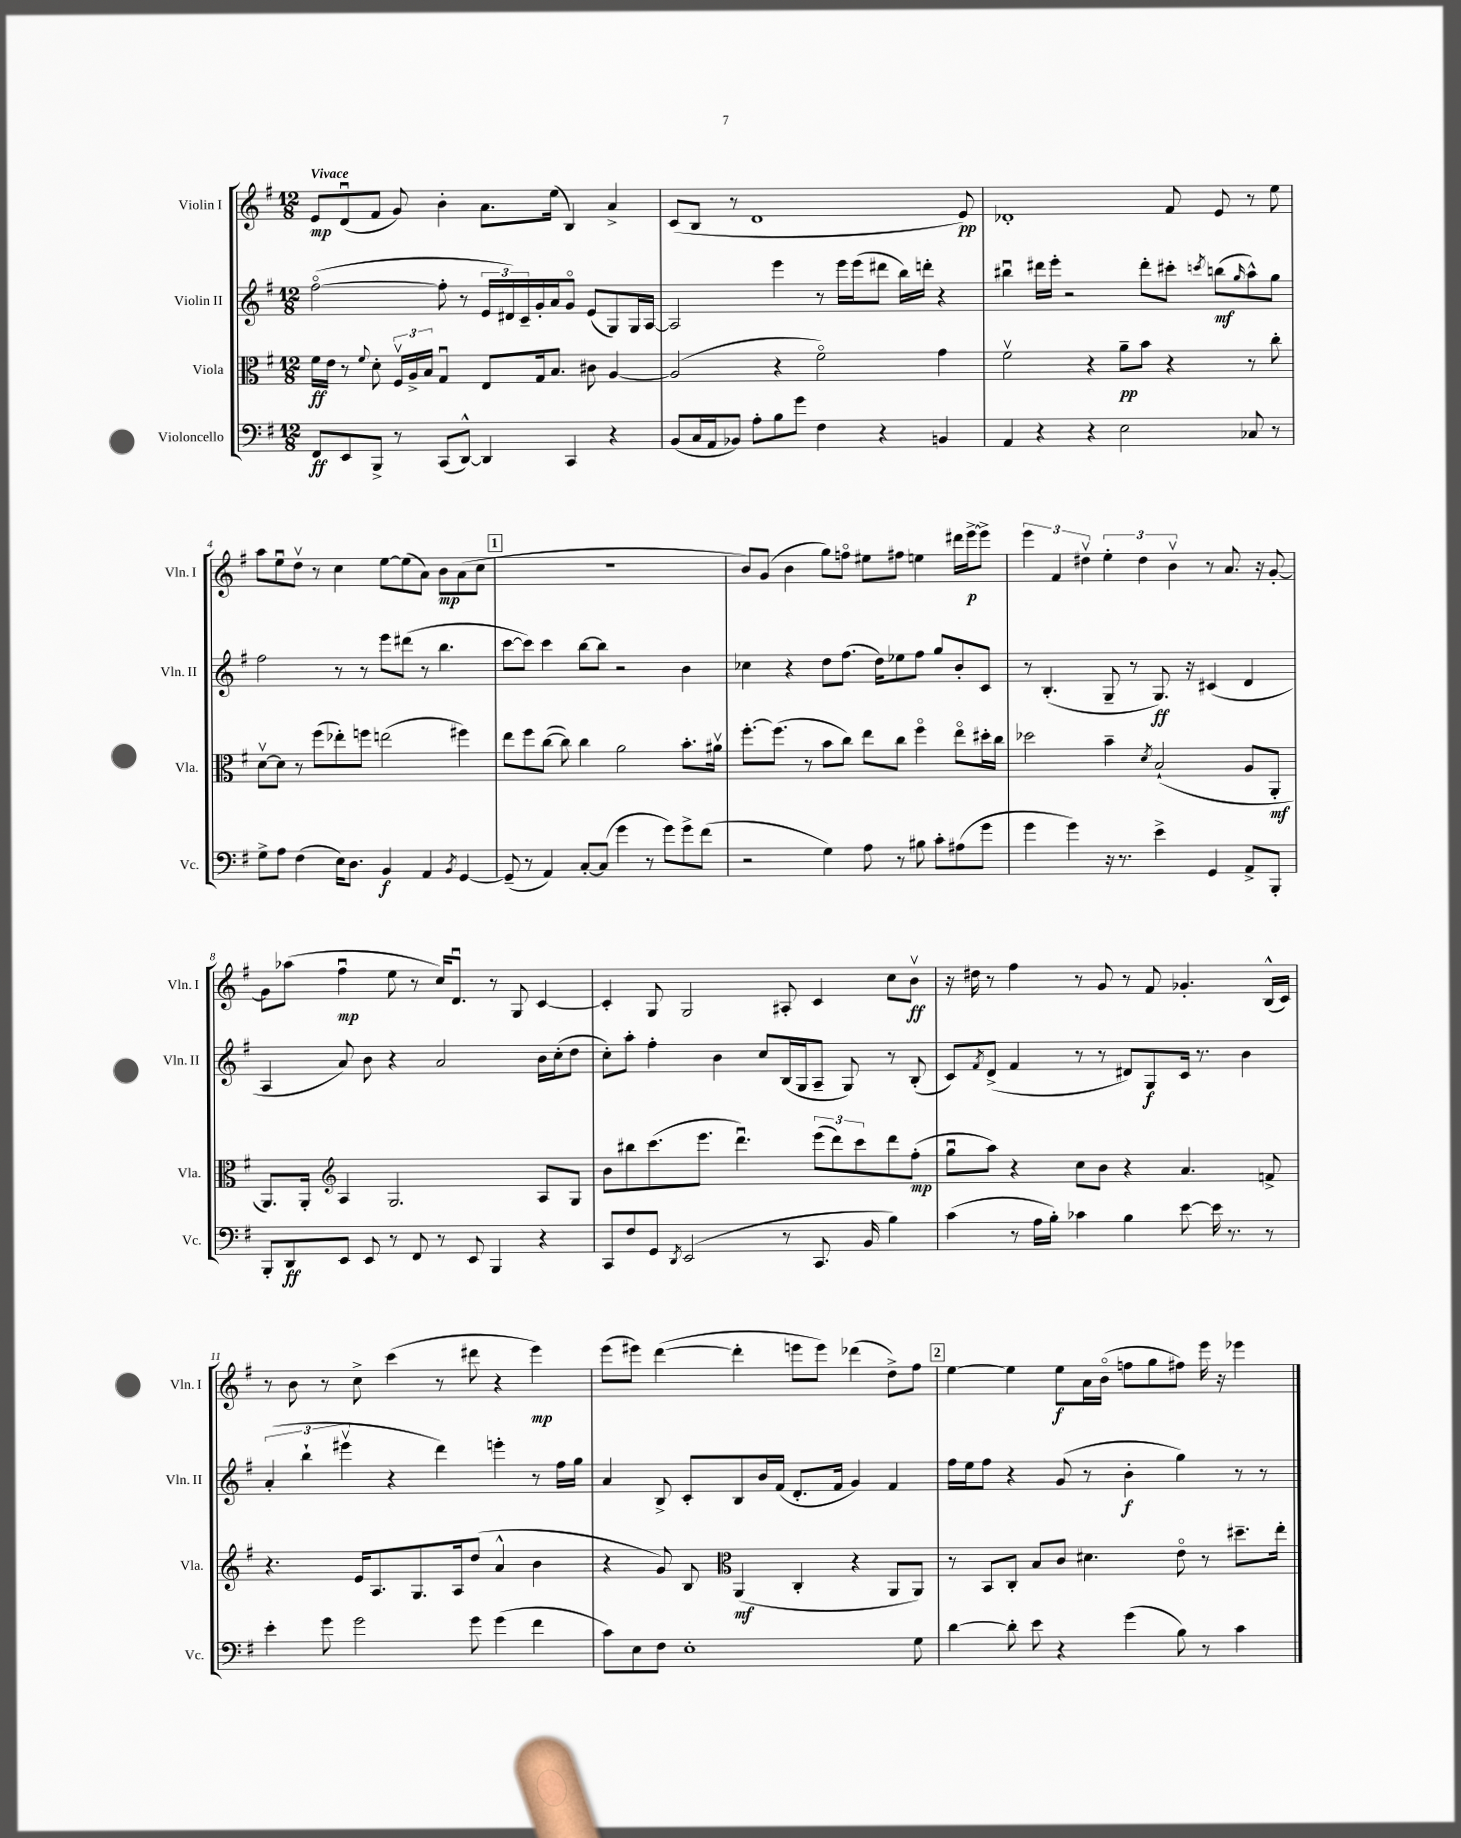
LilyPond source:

<<
\new StaffGroup <<
\new Staff = "s0" \with { instrumentName = "Violin I" shortInstrumentName = "Vln. I" } {
    \clef treble \key g \major \numericTimeSignature \time 12/8 \tempo "Vivace"
    e'8\mp d'8\downbow( fis'8 g'8) b'4-. a'8. e''16( b4) a'4-> |
    c'8( b8 r8 d'1 e'8\pp) |
    des'1-. fis'8 e'8 r8 e''8 |
    a''8 e''8\downbow d''8\upbow r8 c''4 e''8~ e''8( a'8) b'8\mp a'8( c''8 |
    \mark \markup { \box "1" } R1. |
    b'8) g'8( b'4 g''8) f''8\flageolet eis''8 fis''8 e''4 dis'''16 e'''16~->\p e'''8-> |
    \tuplet 3/2 { e'''4 fis'4 dis''4\upbow } \tuplet 3/2 { e''4-. dis''4 b'4\upbow } r8 a'8. r16 g'8~-. |
    g'8 aes''8( fis''4\downbow\mp e''8 r8 c''16) d'8.\downbow r8 g8 c'4~ |
    c'4-. g8 g2 ais8-. c'4 c''8 b'8\upbow\ff |
    r16 dis''16 r8 fis''4 r8 g'8 r8 fis'8 ges'4.-. b16-^( c'16) |
    r8 b'8 r8 c''8-> c'''4( r8 dis'''8 r4 e'''4\mp) |
    e'''8( eis'''8) d'''4~( d'''4-. e'''8 e'''8) des'''4( d''8->) fis''8 |
    \mark \markup { \box "2" } e''4~ e''4 e''8\f a'16 b'16\flageolet( f''8 g''8 fis''8) e'''16 r16 ees'''4 \bar "|." |
}
\new Staff = "s1" \with { instrumentName = "Violin II" shortInstrumentName = "Vln. II" } {
    \clef treble \key g \major \numericTimeSignature \time 12/8
    fis''2~\flageolet( fis''8-. r8 \tuplet 3/2 { e'16 dis'16) c'16-- } g'16-. a'16 g'8\flageolet e'8( g8) g16 a16~ |
    a2 e'''4 r8 e'''16 e'''16( dis'''8 b''16) d'''16-. r4 |
    bis''4\downbow dis'''16 e'''16-. r2 dis'''8-. cis'''8-. \acciaccatura { c'''8 } b''8\mf( \grace { g''16 } a''8-^) g''8 |
    fis''2 r8 r8 e'''8 dis'''8( r8 b''4. |
    \mark \markup { \box "1" } c'''8~ c'''8) c'''4 b''8~ b''8 r2 b'4 |
    ces''4 r4 d''8 fis''8.( d''16) ees''8 fis''8 g''8 b'8-. c'8 |
    r8 b4.-.( g8-- r8 g8.\ff) r16 cis'4( d'4 |
    a4 a'8) b'8 r4 a'2 b'16 c''16-.( d''8 |
    c''8-.) a''8-. fis''4-. b'4 c''8 b16( g16 a8-- g8) r8 b8-.( |
    c'8) \acciaccatura { fis'8 } d'8->( fis'4 r8 r8 dis'8) g8\f c'16 r8. b'4 |
    \tuplet 3/2 { a'4-.( b''4-! eis'''4\upbow } r4 d'''4) e'''4-. r8 fis''16 g''16 |
    a'4 b8-> c'8-. b8 b'16 fis'16( d'8.-. fis'16 g'4) fis'4 |
    \mark \markup { \box "2" } fis''16 e''16 fis''8 r4 g'8( r8 b'4-.\f g''4) r8 r8 \bar "|." |
}
\new Staff = "s2" \with { instrumentName = "Viola" shortInstrumentName = "Vla." } {
    \clef alto \key g \major \numericTimeSignature \time 12/8
    fis'16\ff e'16 r8 \appoggiatura { fis'8 } d'8-. \tuplet 3/2 { fis16\upbow a16-> b16 } g4\downbow e8 g16 b8. cis'8 a4~ |
    a2( r4 fis'2\flageolet) g'4 |
    fis'2\upbow r4 a'8--\pp b'8 r4 r8 c''8-. |
    d'8~\upbow d'8 r8 fis''8( ees''8-.) f''8 e''2( fis''4) |
    \mark \markup { \box "1" } e''8 fis''8 c''8~( c''8) c''4 a'2 b'8.-. ais'16\upbow |
    fis''8.~-. fis''8.( r8 b'8 c''8) e''8 c''8 fis''4\flageolet e''8\flageolet dis''16-. c''16 |
    des''2 b'4-- \acciaccatura { d'8 } b2-!( a8 a,8-.\mf |
    a,8.) a,16-. \clef treble a4 g2. a8 g8 |
    b'8 bis''8 c'''8.( e'''8. d'''4.\downbow) \tuplet 3/2 { e'''8( d'''8) c'''8 } d'''8 fis''8-.\mp( |
    g''8\downbow a''8) r4 c''8 b'8 r4 a'4. f'8-> |
    r4. e'16 a8. g8. a16 d''8( a'4-^ b'4 |
    r4 g'8) b8 \clef alto a,4\mf( c4-. r4 a,8 a,8) |
    \mark \markup { \box "2" } r8 b,8 c8-. b8 c'8 dis'4. e'8\flageolet r8 dis''8.-- e''16-. \bar "|." |
}
\new Staff = "s3" \with { instrumentName = "Violoncello" shortInstrumentName = "Vc." } {
    \clef bass \key g \major \numericTimeSignature \time 12/8
    fis,8\ff e,8 b,,8-> r8 c,8( d,8~-^) d,4 c,4 r4 |
    b,8( c16 a,16 bes,8) a8-. b8 g'8 fis4 r4 b,4 |
    a,4 r4 r4 e2 ces8 r8 |
    g8-> a8 fis4( e16) d8. b,4\f a,4 \acciaccatura { b,8 } g,4~ |
    \mark \markup { \box "1" } g,8--( r8 a,4) c8~-. c8( g'4 r8 g'8) g'8-> fis'8( |
    r2 g4) a8 r8 bis8 c'8-. ais8( g'8 |
    g'4 g'4) r16 r8. e'4-> g,4 a,8-> b,,8-. |
    b,,8-. d,8\ff e,8 e,8 r8 fis,8 r8 e,8 b,,4 r4 |
    c,8 fis8 g,8 \acciaccatura { d,8 } e,2( r8 c,8. b,16 b4) |
    c'4( r8 a16 b16-.) ces'4 b4 e'8~ e'16 r8. r8 |
    e'4-. g'8 g'2 g'8 g'4( fis'4 |
    c'8) e8 fis8 e1-. g8 |
    \mark \markup { \box "2" } d'4~ d'8-. e'8 r4 g'4( b8) r8 c'4 \bar "|." |
}
>>
>>
